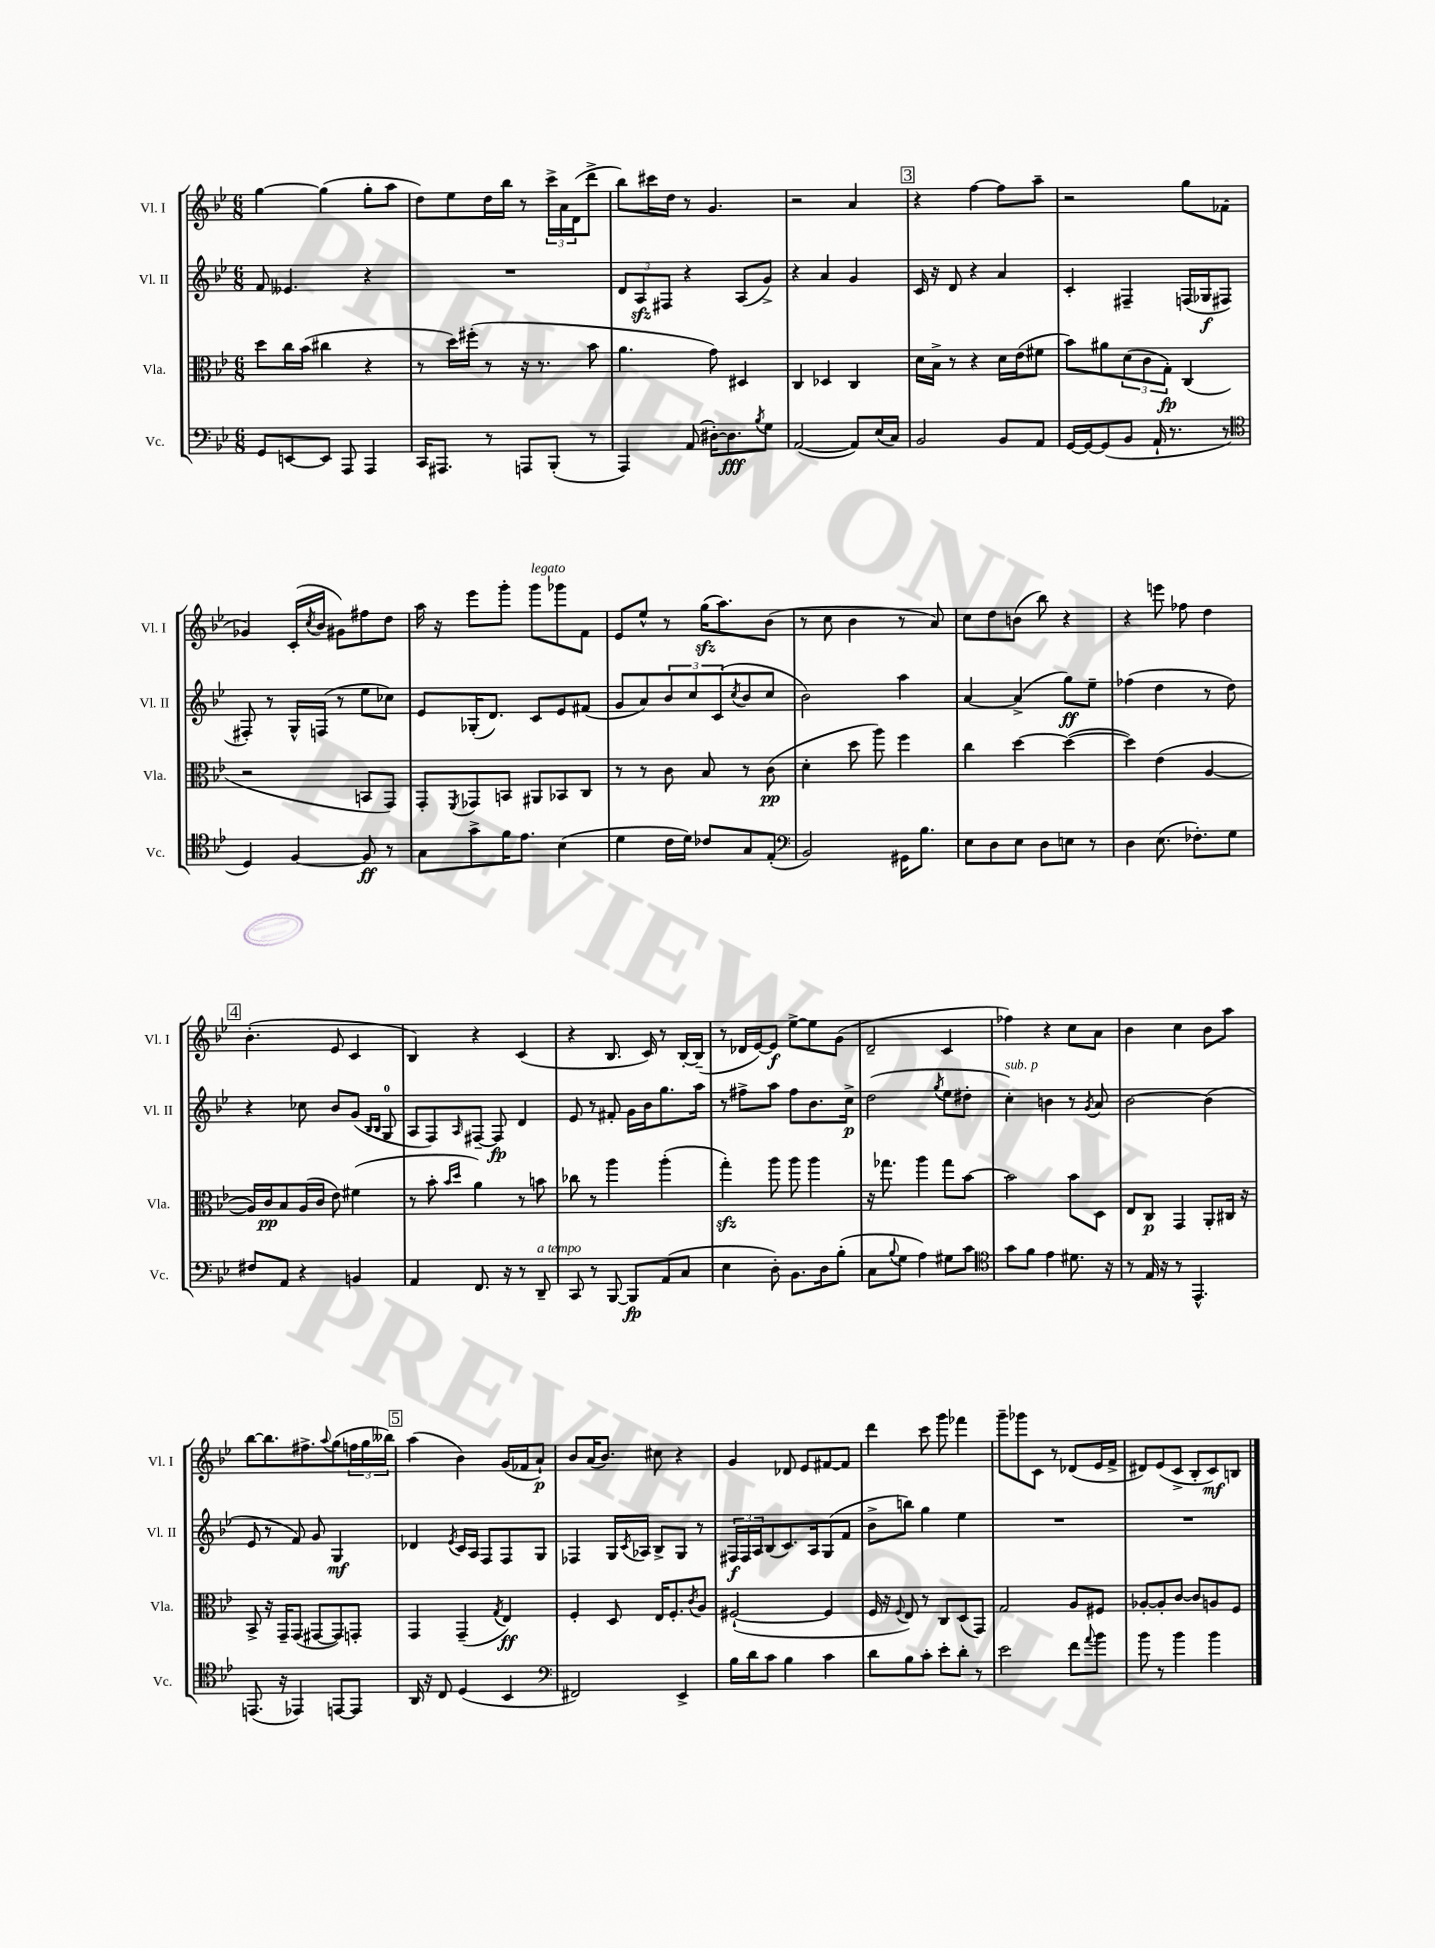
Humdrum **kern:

**kern	**kern	**kern	**kern
*staff4	*staff3	*staff2	*staff1
*clefF4	*clefC3	*clefG2	*clefG2
*k[b-e-]	*k[b-e-]	*k[b-e-]	*k[b-e-]
*M6/8	*M6/8	*M6/8	*M6/8
8GG/L	8dd\L	8f/	[4gg\
[8EE/	16cc\L	4.e--/	.
.	(16b-\JJ	.	.
8EE/]J	4cc#\	.	(4gg\]
8AAA/	.	.	.
4AAA/	4r	4r	8gg'\L
.	.	.	8aa\J
=	=	=	=
16CC/LK	8r	2.r	8dd\L)
8.AAA#/J	.	.	.
.	16dd\LL)	.	8ee-\
.	(16ff#'\JJ	.	.
8r	8r	.	16dd\L
.	.	.	16bb-\JJ
8AAA/L	16r	.	8r
.	8.r	.	.
(8BBB-'/J	.	.	24ccc^\LL
.	.	.	24a\
.	.	.	(24d\J
8r	8b-\	.	8ddd^\J
=	=	=	=
4AAA/)	4.a\	12d/L	8bb-\L)
.	.	12A/	.
.	.	.	16ccc#\L
.	.	12F#/J	.
.	.	.	16dd\JJ
(8AA/	.	4r	8r
[16D#'\LK)	8g\)	.	4.g/
8.D#\]	.	.	.
.	4D#/	(8A/L	.
8qB-/	.	.	.
8G\J	.	8g^/J)	.
=	=	=	=
([2AA/	4C/	4r	2r
.	4D-/	4a/	.
8AA/]L)	4C/	4g/	4a/
(16E-/L	.	.	.
16C/JJ)	.	.	.
=	=	=	=
2BB-/	16d\LL	16c/	4r
.	16B-^\JJ	16r	.
.	8r	8d/	.
.	4r	4r	[4ff\
8BB-/L	16d\LL	4a/	8ff\]L
.	(16e-\J	.	.
8AA/J	8f#\J	.	8aa~\J
=	=	=	=
[16GG/LL	8b-\L)	4c'/	2r
16GG/_J	.	.	.
(8GG/]	8a#\	.	.
8BB-/J	(12d\	4F#~/	.
.	12c\	.	.
16AA`/	.	.	.
.	12G'\J)	.	.
8.r	.	.	.
.	(4C/	(16F/LL	8gg\L
.	.	16G-/J	.
8r	.	8F#/J	(8f-\J
=	=	=	=
*clefC4	*	*	*
4D/)	2r	8F#'/)	4g-/)
.	.	8r	.
[4F/	.	16G^^/LL	(16c'/LL
.	.	.	8qcc/
.	.	(16F/JJ	16b-/JJ
.	.	8r	8g#\L)
8F/]	8BB/L	8ee-\L	8ff#\
8r	8GG/J)	8cc-\J)	8dd\J
=	=	=	=
8G\L	8GG'/L	8e-/L	16aa\
.	.	.	16r
.	8qFF/	.	.
8g^\	8GG-/	(16G-'/K	8eee-\L
.	.	8.d/J)	.
16f\K	8BB/J	.	8ggg'\J
8.e-\J	.	.	.
.	8AA#/L	8c/L	8ggg\L
(4B-\	8BB-/	8e-/	8ggg-\
.	8C/J	(8f#/J	8f\J
=	=	=	=
4d\	8r	8g/L	8e-/L
.	8r	8a/)	8ee-^^/J
16c\LL	8c\	12b-/	8r
16d\JJ)	.	.	.
.	.	12cc/	.
8c-/L	8B-/	.	(16gg\LK
.	.	(12c/	.
.	.	.	8.aa\)
.	.	8qcc/	.
8G/	8r	8b-/	.
(8E-'/J	(8c\	8cc/J	(8b-\J
=	=	=	=
*clefF4	*	*	*
2BB-/)	4d'\	2b-\)	8r
.	.	.	8cc\
.	8dd\	.	4b-\
.	8aa\)	.	.
16GG#\LK	4ff\	4aa\	8r
8.B-\J	.	.	.
.	.	.	8a/)
=	=	=	=
8E-\L	4cc\	[4a/	8cc\L
8D\	.	.	8dd\
8E-\J	[4dd\	(4a^/]	(8b\J
8D\L	.	.	8bb-\)
8E\J	(4dd\_	8gg\L)	4r
8r	.	8ee-~\J	.
=	=	=	=
4D\	4dd\])	(4ff-\	4r
(8.E-\	(4e-\	4dd\	8eee\
.	.	.	8ff-\
8.F-'\L)	.	.	.
.	[4A/	8r	4dd\
8G\J	.	8dd\)	.
=	=	=	=
8F#/L	16A/]LL)	4r	(4.b-'\
.	16c/J	.	.
8AA/J	8B-/	.	.
4r	(16A/L	8cc-\	.
.	16c/JJ	.	.
.	8e-\)	8b-/L	8e-/
4BB/	(4f#\	(8g/J	4c/
.	.	16qqB-/LL	.
.	.	16qqB-/JJ	.
.	.	8G/	.
=	=	=	=
4AA/	8r	8A/L	4B-/)
.	8b-'\	8F/)	.
.	16qqb-/LL	.	.
.	16qqdd/JJ	16qqA/	.
8.FF/	4a\)	[8F#~/J	4r
.	.	8F#/]	.
16r	.	.	.
8r	8r	4d/	(4c/
8DD~/	8b\	.	.
=	=	=	=
8CC/	8cc-\	8e-/	4r
8r	8r	8r	.
[8BBB-/	4aa\	8f#'/	8.B-/
8BBB-/]L	.	16g\LL	.
.	.	16b-\J	16c/)
(8AA/	(4aa'\	8.gg\	8r
8C/J	.	.	[16B-'/LL
.	.	16aa\Jk	(16B-~/]JJ
=	=	=	=
4E-\	4gg'\)	8r	8r
.	.	8ff#^\L	16d-/LL
.	.	.	[16e-/J)
8D'\)	8aa\	8aa\J	8e-/]J
8.BB-\L	8aa\	8ff#\L	[8ee-^\L
.	4aa\	8.b-\	8ee-\]
16D\k	.	.	.
(8B-'\J	.	.	(8g\J
.	.	16cc^\Jk	.
=	=	=	=
8C\L	16r	(2dd\	2d~/
.	8.gg-\	.	.
8qqB-/	.	.	.
8G\J	.	.	.
4A\)	4aa\	.	.
.	.	8qgg/	.
8G#\L	8gg-\L	8ee-\L	4c/
8c\J	[8b-\J	8dd#'\J	.
=	=	=	=
*clefC4	*	*	*
8g\L	2b-\]	4cc'\)	4ff-\)
8f\J	.	.	.
4e-\	.	4b\	4r
8.d#\	8b-\L	8r	8cc\L
.	.	8qg/	.
.	8D\J	8a/	8a\J
16r	.	.	.
=	=	=	=
8r	8E-/L	[2b-\	4b-\
16E-/	8C/J	.	.
16r	.	.	.
8r	4GG/	.	4cc\
4.EE-^^/	.	.	.
.	8AA'/L	(4b-\]	8b-\L
.	16C#/Jk	.	8aa\J
.	16r	.	.
=	=	=	=
(8.EE/	8BB-^/	8e-/	[8bb-\L
.	16r	8r	8.bb-\]
16r	16GG~/LK	.	.
4EE-/)	(8GG/J	8f/)	.
.	.	.	8.ff#^\
.	[8GG#/L	8g/	.
.	.	.	8qqaa/
[8EE/L	8GG#/])	4G/	(8gg\
8EE/]J	8GG'/J	.	24ff\L
.	.	.	24gg\
.	.	.	24bb--\JJ)
=	=	=	=
16AA/	4GG/	4d-/	(4aa\
16r	.	.	.
8C/	.	.	.
.	.	8qe-/	.
(4D/	(4GG~/	16c/LL	4b-\)
.	.	16A/JJ	.
.	.	8F/L	.
.	8qG/	.	.
4BB-/	4E-/)	8F/	(16g/LL
.	.	.	16f-/J
.	.	8G/J	8a`/J)
=	=	=	=
*clefF4	*	*	*
2FF#/)	4F'/	4F-/	8b-/L
.	.	.	(16a/K
.	.	.	8.b-/J)
.	8D/	16G/LL	.
.	.	8qc/	.
.	.	16A-/JJ	.
.	16E-/LK	8B-^/L	8cc#\
.	8.F'/	.	.
4EE-^/	.	8G/J	4r
.	8qc/	.	.
.	8A/J	8r	.
=	=	=	=
16B-\LL	([2F#`/	24F#/LL	4g/
.	.	24F#/	.
16d\J	.	.	.
.	.	24A/J	.
8c\J	.	(8B-/	.
4B-\	.	8.c/)	8d-/
.	.	.	8e-/L
.	.	16A/k	.
4c\	4F#/]	(8G/	[8f#/
.	.	8f/J	8f#/]J
=	=	=	=
8d\L	16F/	8b-^\L	4ddd\
.	16r	.	.
.	8qqF/	.	.
8B-\	8E-/)	8bb\J)	.
8c'\J	8r	4gg\	8ccc\
8e-'\L	8C/L	.	8ggg\
8d'\J	(8D/	4ee-\	4fff-\
8r	8GG/J)	.	.
=	=	=	=
2e-\	2G/	2.r	8ggg~\L
.	.	.	8ggg-\
.	.	.	8c\J
.	.	.	8r
8f\L	8A/L	.	(8d-/L
8qqa/	.	.	.
8b-\J	8F#/J	.	16e-/L
.	.	.	16f^/JJ
=	=	=	=
8b-\	[8A-'/L	2.r	8d#/L)
8r	8A-'/]	.	(8e-/
4b-\	[8c/J	.	8c^/J
.	8c/]L	.	8B-'/L
4b-\	8A/	.	8c/)
.	8F/J	.	8B/J
==	==	==	==
*-	*-	*-	*-
